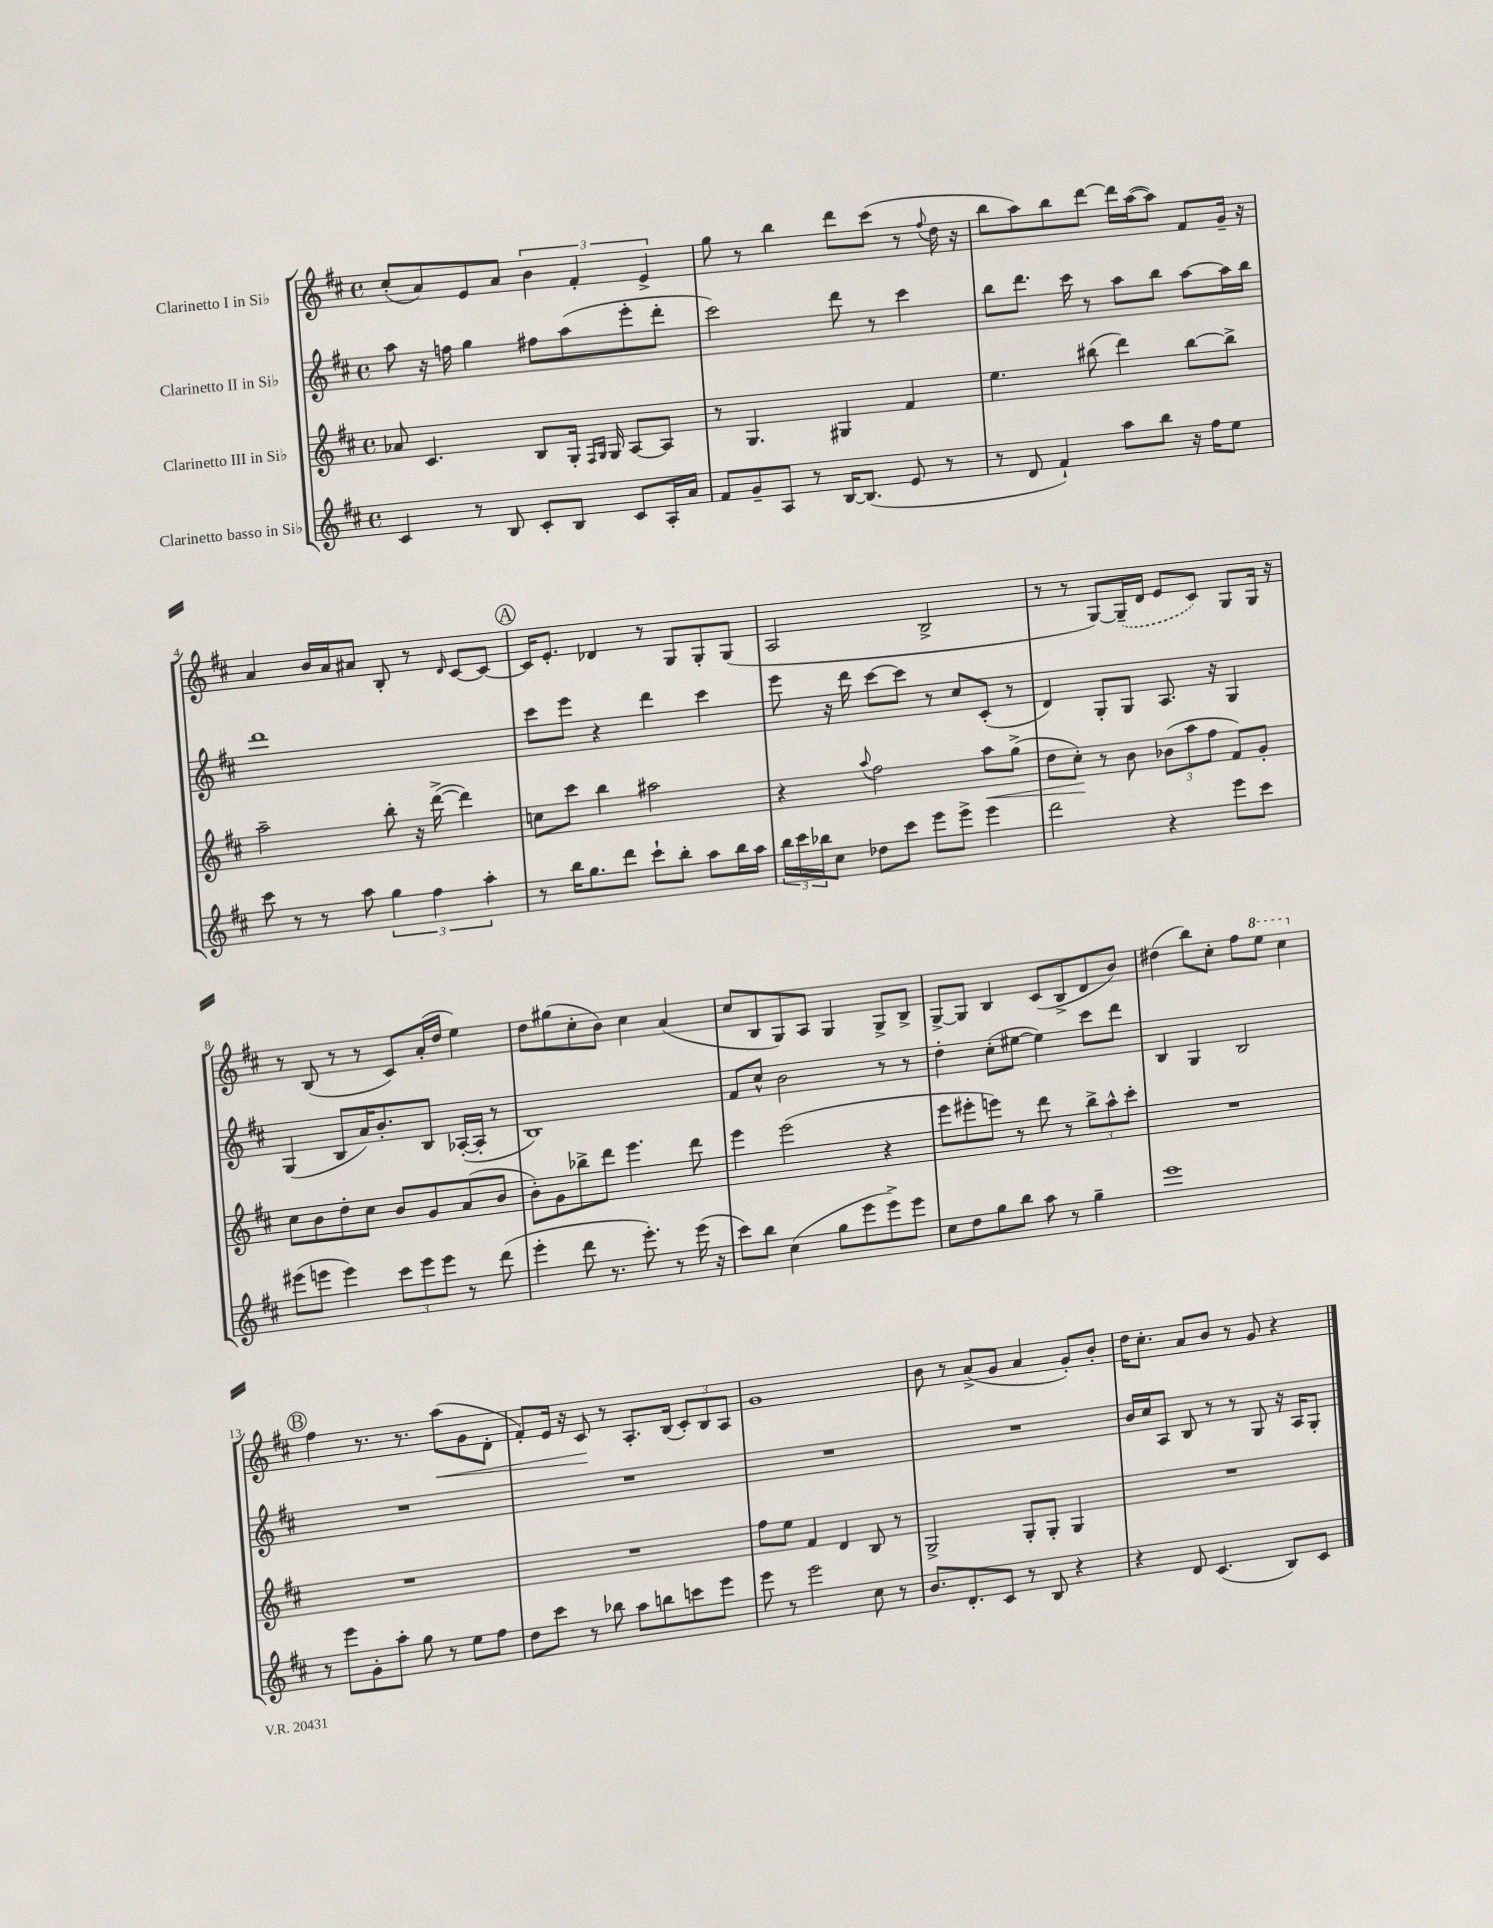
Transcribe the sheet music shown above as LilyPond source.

<<
\new StaffGroup <<
\new Staff = "s0" \with { instrumentName = "Clarinetto I in Sib" } {
    \clef treble \key d \major \defaultTimeSignature \time 4/4
    cis''8-.( a'8) e'8 a'8 \tuplet 3/2 { b'4 fis'4-. e'4-> } |
    g''8 r8 b''4 d'''8 cis'''8( r8 \appoggiatura { fis''8 } d''16 r16 |
    b''8 a''8) b''8 d'''8~ d'''16 a''16~( a''8) fis'8 g'16-- r16 |
    a'4 b'16 a'16 ais'8 b8-. r8 \grace { d'16 } cis'8~ cis'8~ |
    \mark \markup { \circle "A" } cis'16 e'8.-. des'4 r8 g8 g8-. g8( |
    a2 b2-> |
    r8 r8 g8~) \once \slurDashed g16--( d'16 e'8 cis'8) g8 g16 r16 |
    r8 b8( r8 r8 cis'8) a'16-.( d''16 e''4) |
    d''8 gis''8( cis''8-. b'8) cis''4 a'4( |
    cis''8 b8 g8) a8 g4 g8-> b8-> |
    g8~-> g8 b4 cis'8( b8-> d'8 b'8) |
    dis''4( b''8) cis''8-. fis''8 \ottava #1 e'''8 cis'''4 \ottava #0 |
    \mark \markup { \circle "B" } fis''4 r8. r8. a''8\<( g'8 d'8-. |
    fis'8-.) e'16 r16 cis'8\! r8 a8.-. b16( \tuplet 3/2 { cis'8-.) b8 a8 } |
    g'1 |
    b'8 r8 a'8->( g'8 a'4 g'8-.) b'8-. |
    d''16 cis''8.-. a'8 b'8 r8 g'8 r4 \bar "|." |
}
\new Staff = "s1" \with { instrumentName = "Clarinetto II in Sib" } {
    \clef treble \key d \major \defaultTimeSignature \time 4/4
    a''8 r16 f''16 g''4 fis''8 a''8( e'''8-. d'''8-. |
    cis'''2) d'''8 r8 cis'''4 |
    b''8 d'''8. cis'''16 r8 a''8 b''8 a''8~ a''16 b''16 |
    d'''1 |
    \mark \markup { \circle "A" } cis'''8 e'''8 r4 d'''4 cis'''4 |
    e'''8 r16 d'''16 cis'''8~ cis'''8 r8 cis''8 cis'8-.( r8 |
    d'4) g8-. g8 a8. r16 g4 |
    g4( b8 a'16) b'8.-. b8 aes16~-.( aes16-. r8 |
    b1) |
    fis'8 cis''8-^ b'2 r8 r8 |
    d''4-. cis''8-.( eis''8~ eis''4) cis'''8 d'''8 |
    b4 g4 b2 |
    \mark \markup { \circle "B" } R1 |
    R1 |
    R1 |
    R1 |
    b'16 cis''16 a8 b8 r8 r8 g8 r16 a16 g8-. \bar "|." |
}
\new Staff = "s2" \with { instrumentName = "Clarinetto III in Sib" } {
    \clef treble \key d \major \defaultTimeSignature \time 4/4
    aes'8 cis'4. b8 g16-. \grace { fis16 g16 } g16 a8~ a8 |
    r8 g4. gis4 fis'4 |
    e''4. bis''8( d'''4) bis''8~ bis''8-> |
    a''2-- b''8-. r16 d'''16~->( d'''4) |
    \mark \markup { \circle "A" } c''8 cis'''8 b''4 ais''2 |
    r4 \appoggiatura { a''8 } fis''2 a''8\< g''8->( |
    d''8 cis''8-.\!) r8 b'8 \tuplet 3/2 { bes'8( a''8 fis''8 } fis'8) g'8-. |
    cis''8 b'8 d''8-. cis''8 b'8 g'8 a'8( b'8 |
    b'8-.) g'8 bes''8-> d'''8 e'''4. d'''8 |
    e'''4 e'''2( r4 |
    e'''8 eis'''8-. e'''8) r8 d'''8 r8 \tuplet 3/2 { b''8-> a''8-^ cis'''8-. } |
    R1 |
    \mark \markup { \circle "B" } R1 |
    R1 |
    fis''8 e''8 fis'4 d'4 b8 r8 |
    g2-> g8-. g8-. g4 |
    R1 \bar "|." |
}
\new Staff = "s3" \with { instrumentName = "Clarinetto basso in Sib" } {
    \clef treble \key d \major \defaultTimeSignature \time 4/4
    cis'4 r8 b8 cis'8-. b8 cis'8 a16-. a'16 |
    fis'8 g'8-- a8 r8 b16~ b8.( e'8 r8 |
    r8 d'8 fis'4-!) a''8 b''8 r16 fis''16 e''8 |
    cis'''8 r8 r8 a''8 \tuplet 3/2 { g''4 fis''4 a''4-. } |
    \mark \markup { \circle "A" } r8 b''16 g''8. d'''8 cis'''8-! b''8-. a''8 b''16 a''16 |
    \tuplet 3/2 { b''16 cis'''16 bes''16 } cis''8 des''8 cis'''8 e'''8 e'''8-> e'''4 |
    d'''2 r4 e'''8 cis'''8 |
    eis'''8( e'''8 e'''4) \tuplet 3/2 { cis'''8 e'''8 e'''8 } r8 d'''8( |
    e'''4-. d'''8 r8. e'''8.-.) r8 e'''16( r16 |
    cis'''8) b''8 cis''4( g''8 e'''8 e'''8->) e'''8 |
    cis''8 d''8 g''8 b''8 a''8 r8 g''4-- |
    e'''1 |
    \mark \markup { \circle "B" } r8 e'''8 g'8-. a''8-. g''8 r8 e''8 fis''8 |
    d''8 cis'''8 r8 bes''8 a''8 b''8 c'''8 e'''8 |
    e'''8 r8 e'''2 cis''8 r8 |
    b'8. d'8.-. cis'8 r8 b8 r4 |
    r4 d'8 cis'4.( b8) cis'8 \bar "|." |
}
>>
>>
